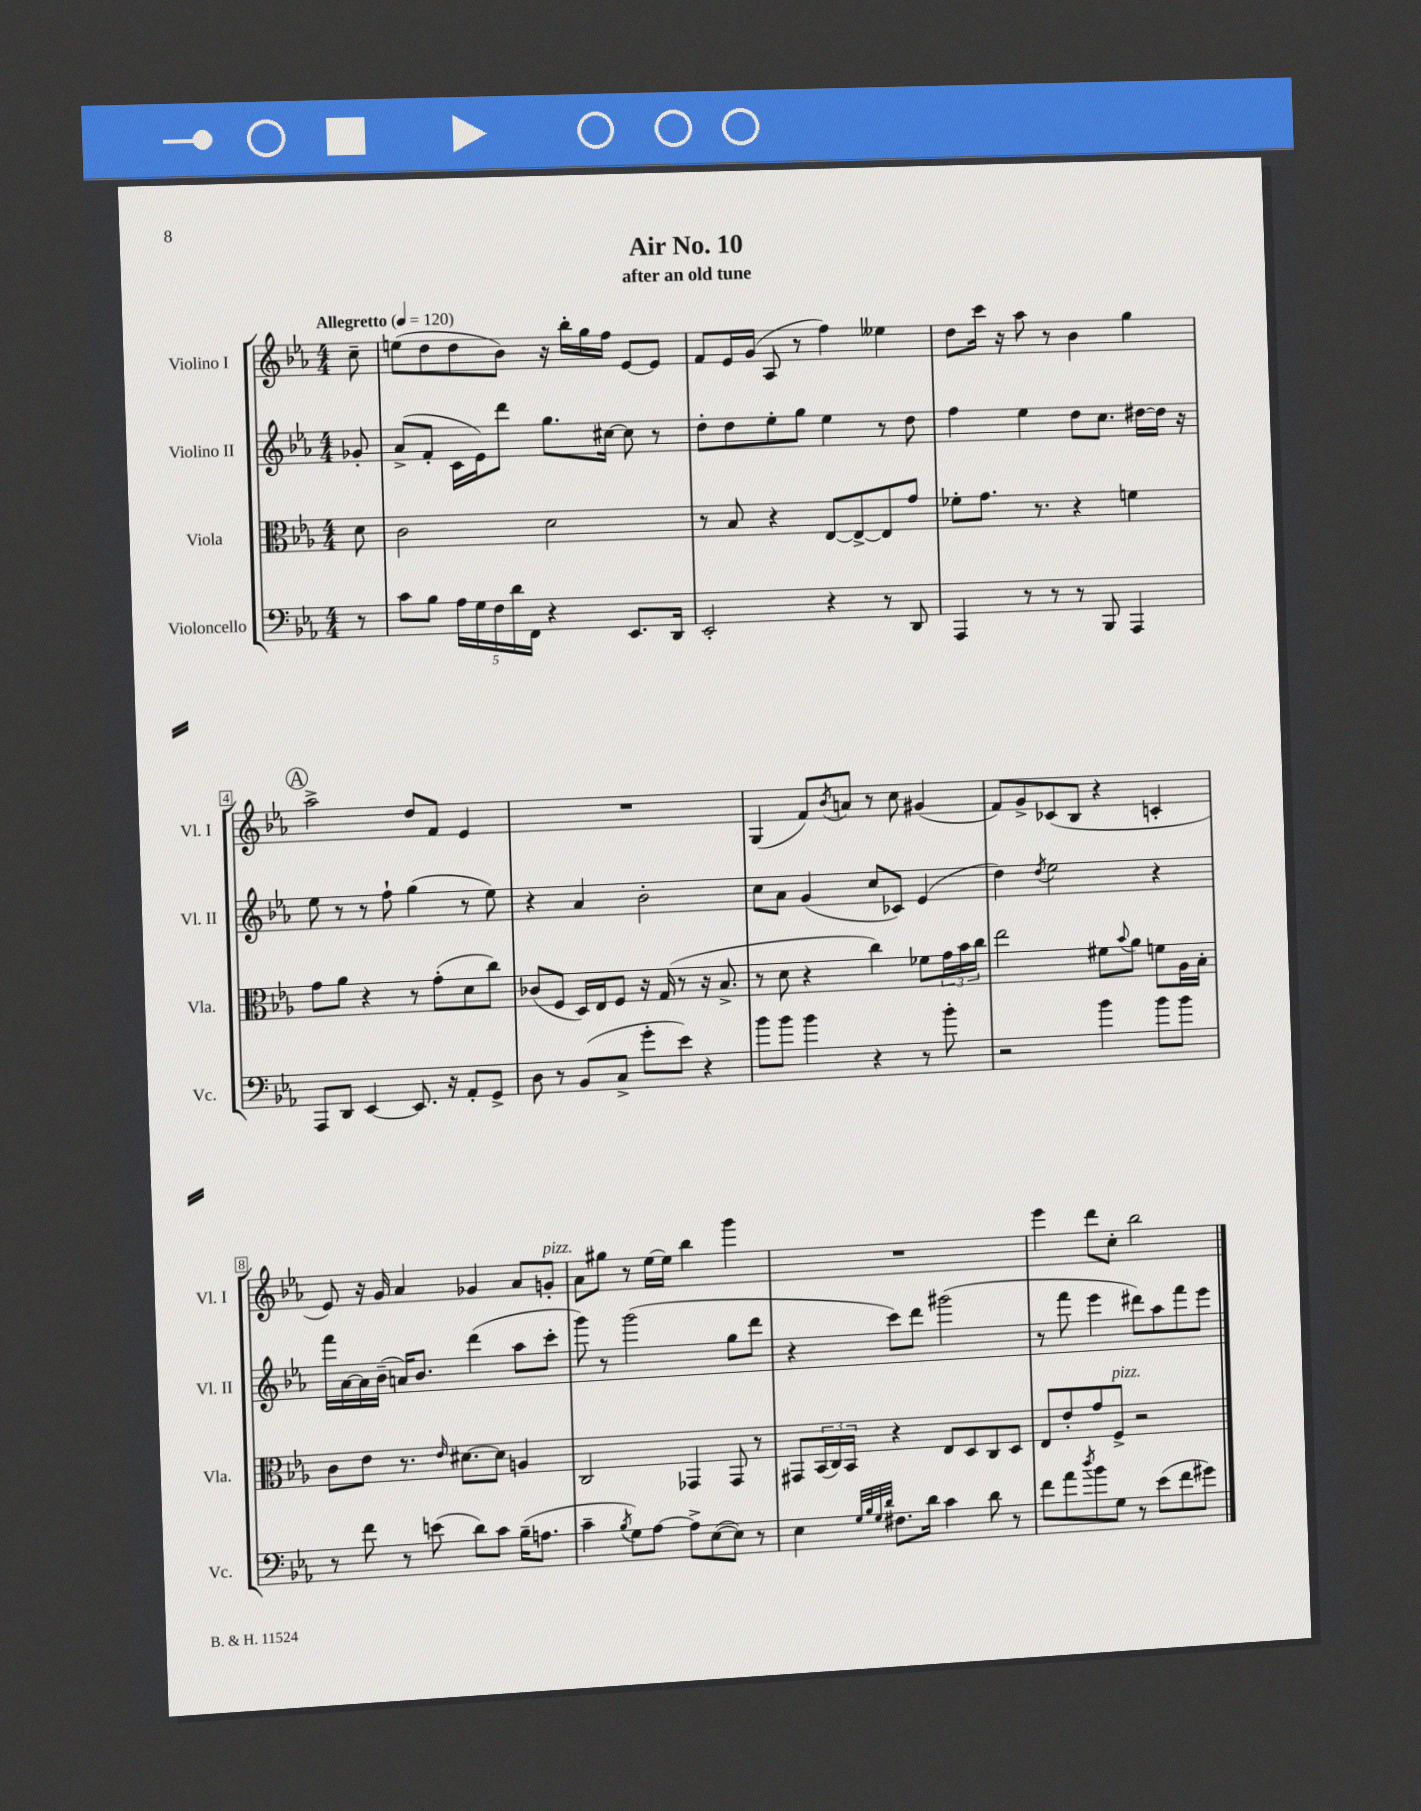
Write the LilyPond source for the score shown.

\header { title = "Air No. 10" subtitle = "after an old tune" }
<<
\new StaffGroup <<
\new Staff = "s0" \with { instrumentName = "Violino I" shortInstrumentName = "Vl. I" } {
    \clef treble \key ees \major \numericTimeSignature \time 4/4 \partial 8 \tempo "Allegretto" 4 = 120
    c''8-- |
    e''8( d''8 d''8 bes'8) r16 bes''16-. g''16 f''16 ees'8~ ees'8 |
    f'8 ees'16 g'16( aes8 r8 f''4) eeses''4 |
    d''8 c'''16 r16 aes''8 r8 bes'4 g''4 |
    \mark \markup { \circle "A" } aes''2-> d''8 f'8 ees'4 |
    R1 |
    g4( f'8) \acciaccatura { bes'8 } a'8 r8 c''8 gis'4( |
    f'8) g'8-> ces'8( bes8 r4 c'4-. |
    ees'8) r16 g'16 aes'4 ges'4 aes'8 g'8-.^\markup { \italic "pizz." } |
    aes'8 gis''8 r8 ees''16~ ees''16 bes''4 g'''4 |
    R1 |
    ees'''4 d'''8 c''8-. bes''2 \bar "|." |
}
\new Staff = "s1" \with { instrumentName = "Violino II" shortInstrumentName = "Vl. II" } {
    \clef treble \key ees \major \numericTimeSignature \time 4/4 \partial 8
    ges'8-. |
    aes'8->( f'8-. c'16 ees'16) d'''8 g''8. cis''16~ cis''8 r8 |
    d''8-. d''8 ees''8-. g''8 ees''4 r8 d''8 |
    f''4 ees''4 d''8 c''8. dis''16~ dis''16 r16 |
    \mark \markup { \circle "A" } ees''8 r8 r8 f''8-! g''4( r8 ees''8) |
    r4 aes'4 bes'2-. |
    c''8 aes'8 g'4( c''8 ces'8) ees'4( |
    d''4) \acciaccatura { d''8 } ees''2 r4 |
    f'''16 aes'16~ aes'16 bes'16--( a'16) bes'8. d'''4( aes''8 c'''8-. |
    g'''8) r8 g'''2( g''8 d'''8 |
    r4 c'''8) d'''8 gis'''2( |
    r8 f'''8 ees'''4 dis'''8) aes''8 f'''8 ees'''8 \bar "|." |
}
\new Staff = "s2" \with { instrumentName = "Viola" shortInstrumentName = "Vla." } {
    \clef alto \key ees \major \numericTimeSignature \time 4/4 \partial 8
    d'8 |
    c'2 d'2 |
    r8 bes8 r4 ees8~ ees8~-> ees8 g'8 |
    fes'8-. g'8. r8. r4 f'4 |
    \mark \markup { \circle "A" } g'8 aes'8 r4 r8 g'8-.( d'8 c''8) |
    ces'8( f8 d16) ees16 f8 r16 g16( r8 r16 bes8.-> |
    r8 d'8 r4 c''4) fes'8 \tuplet 3/2 { g'16 bes'16 c''16 } |
    ees''2 fis'8 \appoggiatura { bes'8 } aes'8 f'8 aes16 bes16-. |
    c'8 ees'8 r8. \grace { ees'16 } dis'8.~ dis'8 a4 |
    c2 ges,4 ges,8 r8 |
    gis,8 \tuplet 3/2 { bes,16( c16) bes,16 } r4 ees8 d8 c8 d8 |
    ees8 ees'8-. g'8 f8->^\markup { \italic "pizz." } r2 \bar "|." |
}
\new Staff = "s3" \with { instrumentName = "Violoncello" shortInstrumentName = "Vc." } {
    \clef bass \key ees \major \numericTimeSignature \time 4/4 \partial 8
    r8 |
    c'8 bes8 \tuplet 5/4 { aes16 g16 f16 d'16 f,16 } r4 ees,8. d,16 |
    ees,2-. r4 r8 d,8 |
    aes,,4 r8 r8 r8 bes,,8 aes,,4 |
    \mark \markup { \circle "A" } aes,,8 d,8 ees,4~ ees,8. r16 aes,8-. g,8-> |
    d8 r8 bes,8( c8-> g'8-. ees'8) r4 |
    bes'8 bes'8 bes'4 r4 r8 bes'8-. |
    r2 bes'4 bes'8 bes'8 |
    r8 f'8 r8 e'8( d'8) c'8 bes16--( a8. |
    c'4-- \acciaccatura { bes8 } g8) aes8~ aes8-> ees8~( ees8) r8 |
    ees4 \grace { g32 bes32 g32 d'32 } fis8. d'16 c'4 d'8 r8 |
    f'8 aes'8 \acciaccatura { d''8 } bes'8 g8 r8 ees'8( f'8 gis'8) \bar "|." |
}
>>
>>
\layout { \context { \Score \override BarNumber.stencil = #(make-stencil-boxer 0.1 0.3 ly:text-interface::print) } }
